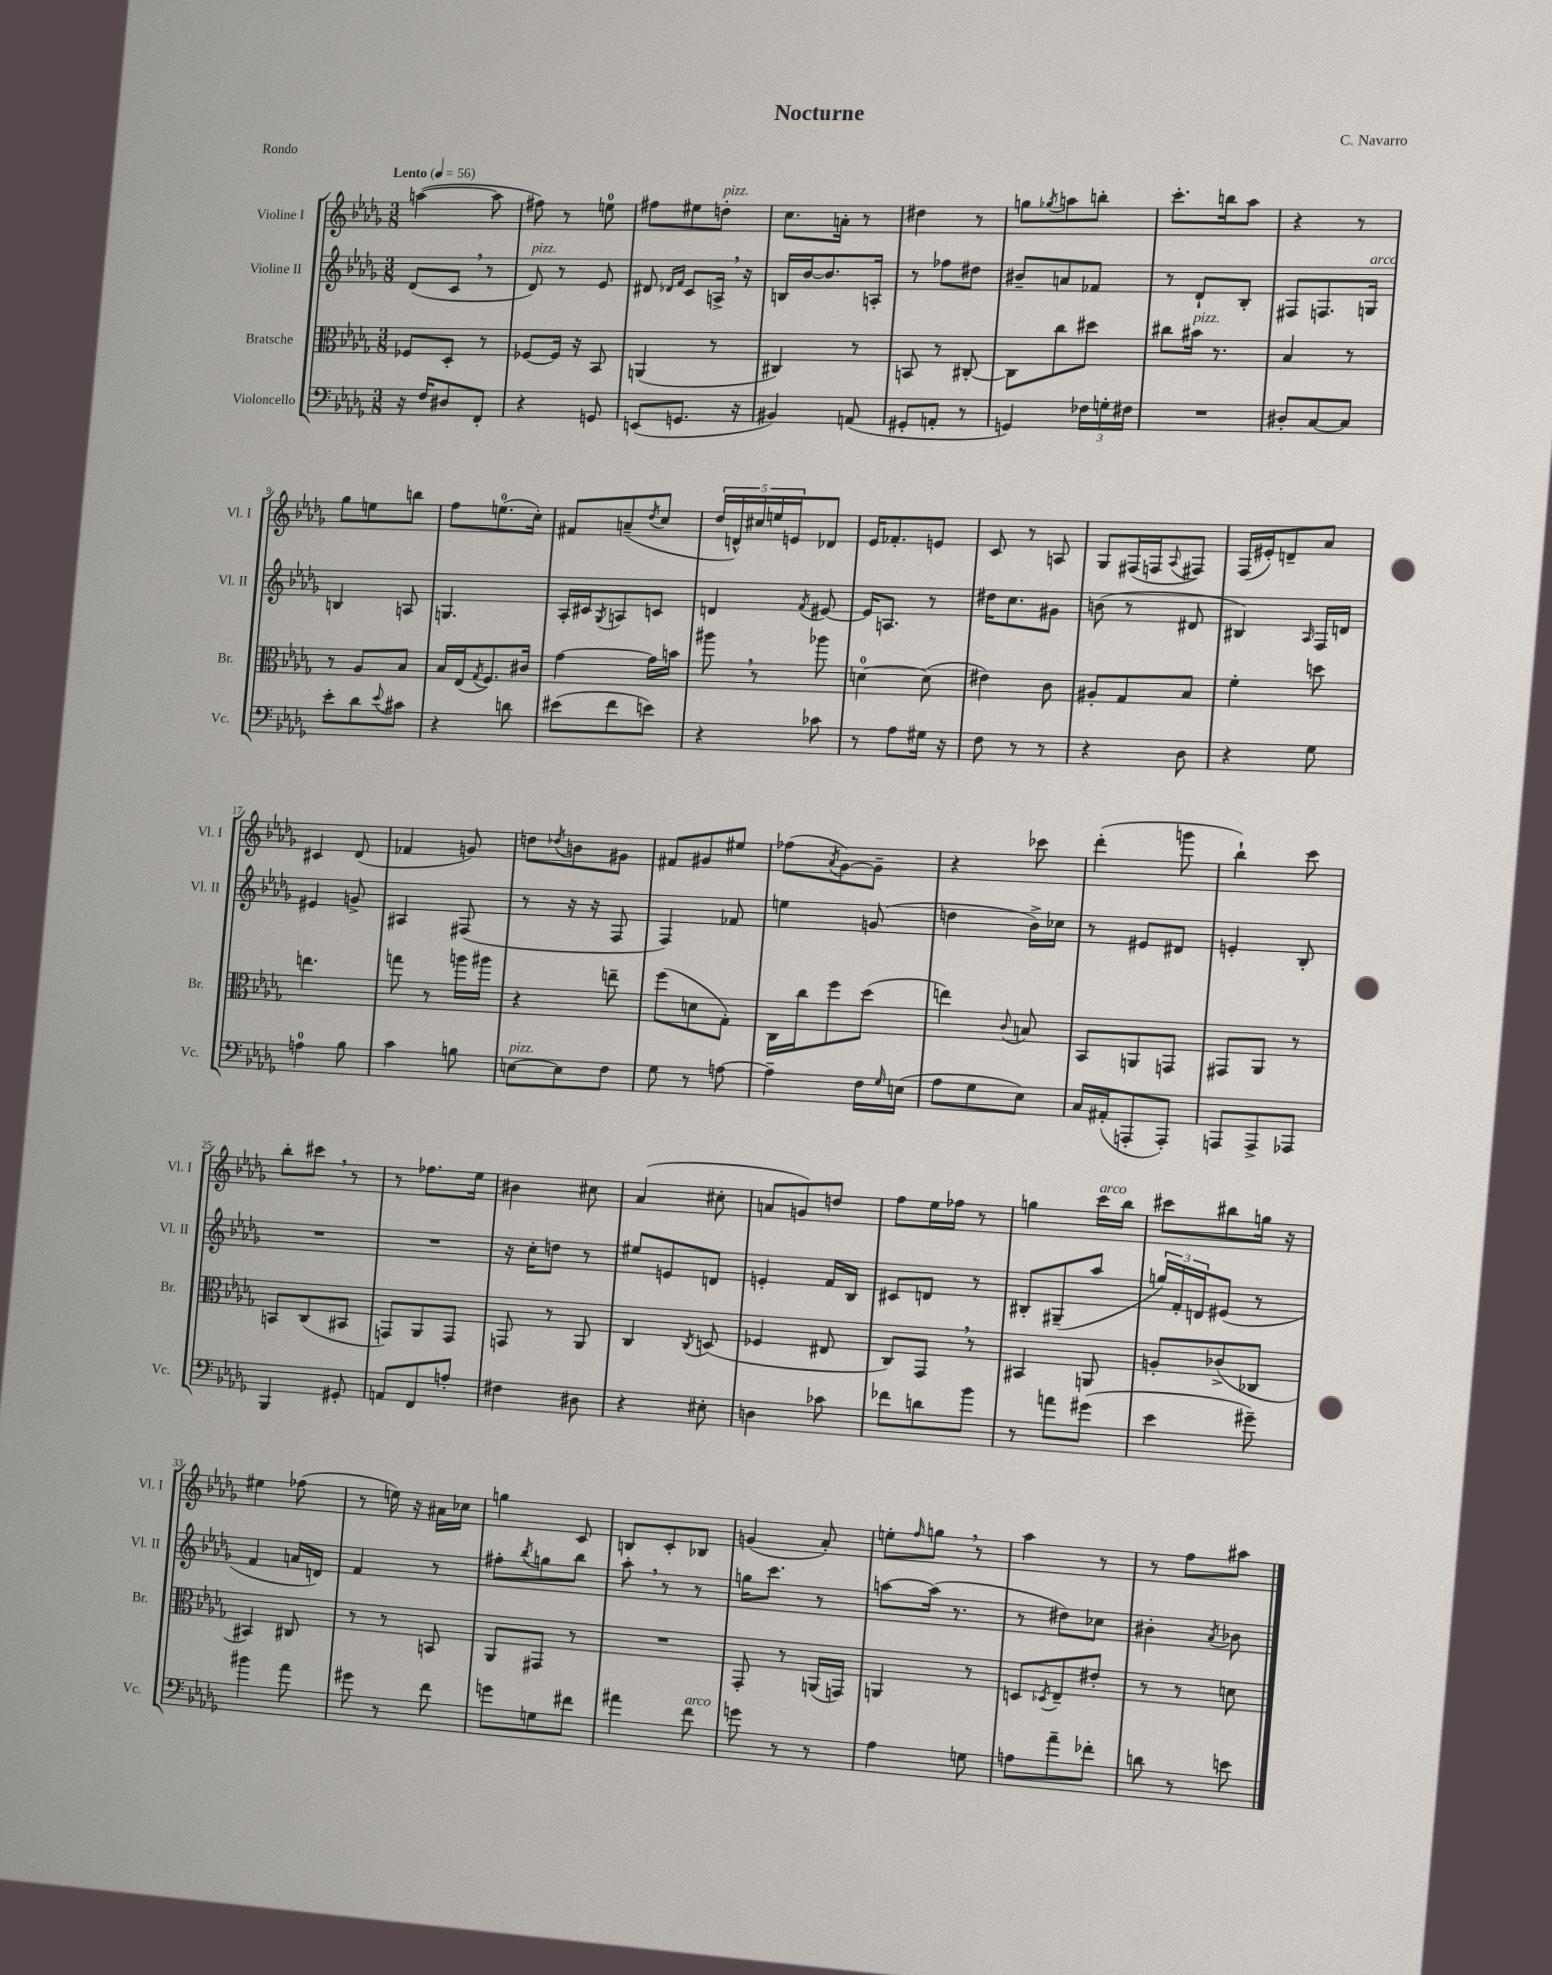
\header { title = "Nocturne" composer = "C. Navarro" piece = "Rondo" }
<<
\new StaffGroup <<
\new Staff = "s0" \with { instrumentName = "Violine I" shortInstrumentName = "Vl. I" } {
    \clef treble \key des \major \numericTimeSignature \time 3/8 \tempo "Lento" 4 = 56
    a''4~( a''8 |
    fis''8) r8 e''8-0 |
    fis''8 eis''8 d''8-.^\markup { \italic "pizz." } |
    c''8. a'16-. r8 |
    dis''4 r8 |
    g''8 \acciaccatura { ges''8 } a''8 b''8-. |
    c'''8.-. b''16 aes''8 |
    r4 r8 |
    ges''8 e''8 b''8 |
    f''8 e''8.-0( c''16-.) |
    fis'8 a'8--( \acciaccatura { des''8 } c''8 |
    \tuplet 5/4 { des''16 d'16-^) cis''16 e''16 e'16 } des'8 |
    ees'16 fes'8.-. e'8 |
    c'8 r8 a8 |
    ges8 fis16( f16 \appoggiatura { aes8 } fis8) |
    f16( eis'16-.) d'8-- aes'8 |
    cis'4 des'8( |
    fes'4 g'8) |
    d''8 \acciaccatura { des''8 } b'8 gis'8 |
    fis'8 gis'8 eis''8 |
    fes''8( \acciaccatura { aes'8 } ges'8~) ges'8-- |
    r4 ces'''8 |
    des'''4-.( g'''8 |
    bes''4-!) c'''8 |
    bes''8-. cis'''8 \breathe r8 |
    r8 fes''8. ees''16 |
    bis'4 cis''8 |
    aes'4( cis''8-. |
    a'8 g'8) d''8 |
    f''8 ees''16 fes''16 r8 |
    g''4 c'''16^\markup { \italic "arco" } bes''16 |
    cis'''8 bis''8 g''16 r16 |
    eis''4 fes''8( |
    r8 e''16) r16 ais'16 ces''16 |
    g''4 c'8 |
    b8 c'8-. bes8 |
    g'4( aes'8-.) |
    e''8-. \grace { f''16 } g''8 \breathe r8 |
    aes''4 r8 |
    r8 f''8 ais''8 \bar "|." |
}
\new Staff = "s1" \with { instrumentName = "Violine II" shortInstrumentName = "Vl. II" } {
    \clef treble \key des \major \numericTimeSignature \time 3/8
    des'8( c'8 \breathe r8 |
    des'8^\markup { \italic "pizz." }) r8 ees'8 |
    dis'8 \grace { des'16 f'16 } c'8 a16-> \breathe r16 |
    b16 bes'16~ bes'8. a16-. |
    r8 fes''8 dis''8 |
    bis'8-- a'8 fes'8 |
    r8 des'8-! bes8-. |
    fis8 f8. g16^\markup { \italic "arco" } |
    b4 a8 |
    g4. |
    aes16-. cis'16 \acciaccatura { ges8 } a8 c'8 |
    d'4 \acciaccatura { f'8 } eis'8~ |
    eis'16 a8. r8 |
    dis''16 c''8. gis'8 |
    b'8( r8 dis'8 |
    bis4) \grace { aes16 } f16 d'16 |
    eis'4 g'8-> |
    ais4 fis8( |
    r8 r16 r16 f8 |
    f4) fes'8 |
    e''4 g'8( |
    d''4 bes'16->) ces''16 |
    r8 eis'8 dis'8 |
    e'4-. bes8-. |
    R4. |
    R4. |
    r16 c''16-. d''8 r8 |
    eis''8 e'8 d'8 |
    e'4-. f'16 bes16 |
    cis'8 d'8 r8 |
    bis8-. gis8--( aes''8 |
    \tuplet 3/2 { g''16) f'16-. d'16 } eis'8( r8 |
    f'4 a'16 d'16) |
    f'4 r8 |
    fis''8-. \acciaccatura { bes''8 } g''8 bes''8 |
    aes''8-. \breathe r8 r8 |
    g''16 c'''8. r8 |
    a''8~ a''16( r8. |
    r8 dis''8) ces''8 |
    bis'4-. \acciaccatura { aes'8 } bes'8 \bar "|." |
}
\new Staff = "s2" \with { instrumentName = "Bratsche" shortInstrumentName = "Br." } {
    \clef alto \key des \major \numericTimeSignature \time 3/8
    fes8 des8-. r8 |
    fes8~ fes16 r16 bes,8 |
    a,4( r8 |
    cis4) r8 |
    b,8 r8 cis8~-. |
    cis8 c''8 dis''8 |
    cis''8 bis'16^\markup { \italic "pizz." } r8. |
    bes4 r8 |
    r8 aes8 bes8 |
    bes16 ees16( \acciaccatura { ges8 } f8.) cis'16 |
    ges'4~ ges'16 b'16 |
    ais''8 \breathe r8 aes''8 |
    d'4-0~ d'8( |
    eis'4) c'8 |
    ais8-. ges8 bes8 |
    f'4-. d''8 |
    e''4. |
    g''8 r8 a''16 ais''16 |
    r4 e''8-- |
    f''8( d'8 ges8-.) |
    c16 c''16 f''8 des''8( |
    e''4) \appoggiatura { c'8 } b8 |
    bes,8 a,8 g,8 |
    gis,8 aes,8 r8 |
    b,8 c8( bis,8 |
    g,8) aes,8 g,8 |
    g,8 r8 aes,8 |
    c4 \acciaccatura { c8 } d8( |
    fes4 eis8 |
    c8) ges,8 \breathe r8 |
    bis,4 a,8 |
    a8-. ces'8->( ces8 |
    bis,4) cis8 |
    r8 r8 b,8 |
    aes,8 gis,8 r8 |
    R4. |
    ges,8-. r8 a,16( g,16) |
    a,4 r8 |
    d8 \acciaccatura { des8 } ees8-- eis'8-. |
    r8 r8 d'8 \bar "|." |
}
\new Staff = "s3" \with { instrumentName = "Violoncello" shortInstrumentName = "Vc." } {
    \clef bass \key des \major \numericTimeSignature \time 3/8
    r16 f16 dis8 f,8-. |
    r4 g,8 |
    e,8( g,8. r16 |
    bis,4) a,8( |
    gis,8-. a,8-. r8 |
    g,4) \tuplet 3/2 { fes16 g16-. fis16 } |
    R4. |
    dis8-. c8~ c8 |
    ees'8-. des'8 \appoggiatura { ees'8 } cis'8 |
    r4 d'8 |
    eis'8( f'8 e'8) |
    r4 ces'8 |
    r8 aes8 gis16 r16 |
    f8 r8 r8 |
    r4 des8 |
    r4 ges8 |
    a4-0 bes8 |
    c'4 b8 |
    e8~^\markup { \italic "pizz." } e8 f8 |
    ges8 r8 a8~ |
    a4-- f16 \grace { ges16 } e16( |
    aes8 ges8 ees8) |
    c16 ais,16-.( a,,8-. a,,8-.) |
    a,,8 a,,8-> aes,,8 |
    bes,,4 gis,8-. |
    a,8 f,8 a8-. |
    fis4 dis8 |
    r4 eis8-. |
    d4 ces'8 |
    fes'8 d'8 bes'8 |
    r8 a'8 gis'8( |
    ees'4 gis'8--) |
    bis'4 aes'8 |
    gis'8 r8 f'8 |
    g'8 g8 fis'8 |
    ais'4 f'8^\markup { \italic "arco" } |
    g'8 r8 r8 |
    aes4 g8 |
    a8 aes'8-- fes'8-. |
    d'8 r8 e'8 \bar "|." |
}
>>
>>
